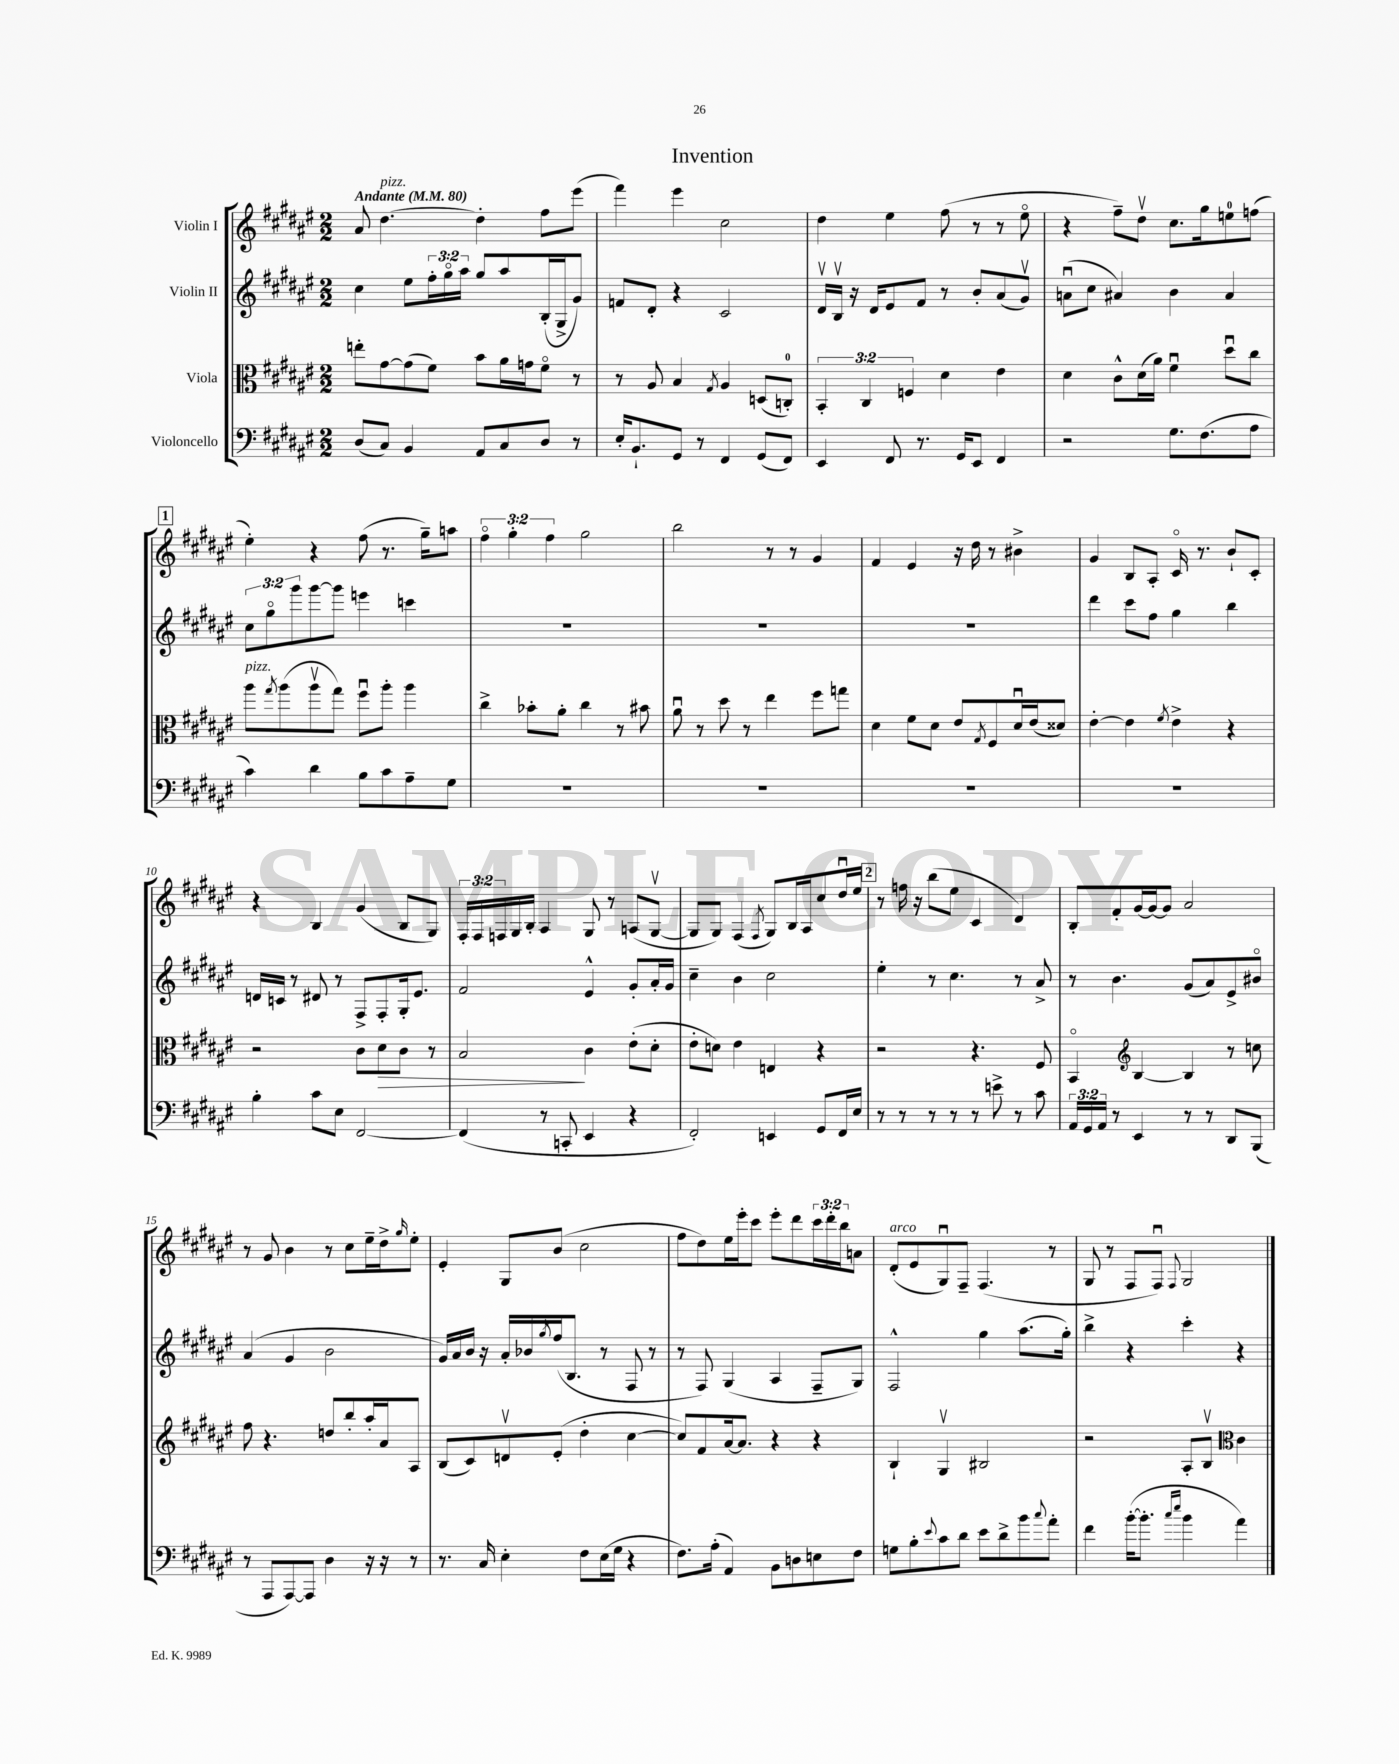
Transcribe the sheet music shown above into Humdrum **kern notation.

**kern	**kern	**kern	**kern
*staff4	*staff3	*staff2	*staff1
*clefF4	*clefC3	*clefG2	*clefG2
*k[f#c#g#d#a#e#]	*k[f#c#g#d#a#e#]	*k[f#c#g#d#a#e#]	*k[f#c#g#d#a#e#]
*M2/2	*M2/2	*M2/2	*M2/2
*MM80	*MM80	*MM80	*MM80
(8D#/L	8ee'\L	4cc#\	8a#/
8C#/J)	[8g#\	.	[4.dd#\
4BB/	(8g#\]	8ee#\L	.
.	8f#\J)	24ff#'\L	.
.	.	24gg#o\	.
.	.	24aa#\JJ	.
8AA#/L	8b\L	8gg#/L	4dd#'\]
8C#/	16a#\L	8aa#/	.
.	16g\J	.	.
8D#/J	8f#o\J	(16B'/L	8ff#\L
.	.	16G#^/J	.
8r	8r	8g#/J)	(8eee#\J
=	=	=	=
16E#'/LK	8r	8f/L	4fff#\)
8.BB`/	.	.	.
.	8A#/	8d#'/J	.
8GG#/J	4B/	4r	4eee#\
8r	.	.	.
.	8qG#/	.	.
4FF#/	4A#/	2c#/	2cc#\
(8GG#/L	(8D/L	.	.
8FF#/J)	8C'/J)	.	.
=	=	=	=
4EE#/	6BB'/	16d#v/LL	4dd#\
.	.	16Bv/JJ	.
.	.	16r	.
.	6C#/	.	.
.	.	16d#/LK	.
8FF#/	.	8e#/	4ee#\
.	6F/	.	.
8.r	.	8f#/J	.
.	4d#\	8r	(8ff#\
16GG#/LK	.	.	.
8EE#/J	.	8b'/L	8r
4FF#/	4e#\	(8a#/	8r
.	.	8g#v/J)	8ee#o\
=	=	=	=
2r	4d#\	(8au\L	4r
.	.	8cc#\J	.
.	8c#^^\L	4a#/)	8ff#~\L)
.	(16d#\L	.	8dd#v\J
.	16a#\JJ)	.	.
8.G#\L	4f#u\	4b\	8.cc#\L
(8.F#\	.	.	16gg#\k
.	8dd#u\L	4a#/	8ee\
8A#\J	8cc#\J	.	(8ff\J
=	=	=	=
4c#\)	8aa#\L	12cc#\L	4ee#'\)
.	.	12gg#o\	.
.	8qgg#/	.	.
.	(8aa#\	.	.
.	.	12ggg#\	.
4d#\	8aa#v\	[8ggg#\	4r
.	8gg#\J)	8ggg#\]J	.
8B\L	8ff#u\L	4eee\	(8ff#\
8c#\	8aa#'\J	.	8.r
8A#~\	4aa#\	4ccc\	.
.	.	.	16gg#~\LK)
8G#\J	.	.	8aa\J
=	=	=	=
1r	4cc#^\	1r	6ff#o\
.	.	.	6gg#'\
.	8b-'\L	.	.
.	.	.	6ff#\
.	8a#'\J	.	.
.	4cc#\	.	2gg#\
.	8r	.	.
.	8b#\	.	.
=	=	=	=
1r	8a#u\	1r	2bb\
.	8r	.	.
.	8dd#\	.	.
.	8r	.	.
.	4ee#\	.	8r
.	.	.	8r
.	8ff#\L	.	4g#/
.	8gg\J	.	.
=	=	=	=
1r	4d#\	1r	4f#/
.	8f#\L	.	4e#/
.	8d#\J	.	.
.	8e#/L	.	16r
.	.	.	16dd#\
.	8qG#/	.	.
.	8F#/	.	8r
.	16d#u/L	.	4b#^\
.	(16e#/J	.	.
.	8d##/J)	.	.
=	=	=	=
1r	[4e#'\	4ddd#\	4g#/
.	4e#\]	8ccc#\L	8B/L
.	.	8ff#\J	8A#'/J
.	8qf#/	.	.
.	4e#^\	4gg#\	16c#o/
.	.	.	8.r
.	4r	4bb\	8b`/L
.	.	.	8c#'/J
=	=	=	=
4B'\	2r	16d/LL	4r
.	.	16c/JJ	.
.	.	8r	.
8c#\L	.	8d#/	4B/
8E#\J	.	8r	.
[2FF#/	8c#\L	8F#^/L	(4g#/
.	8d#\	8F#'/	.
.	8c#\J	16G#'/k	8B/L
.	.	8.e#/J	.
.	8r	.	8G#/J)
=	=	=	=
(4FF#/]	2B/	2f#/	24F#'/LL
.	.	.	24F#/
.	.	.	24F/
.	.	.	16G#/
.	.	.	16B'/JJ
8r	.	.	4A#/
8CC'/	.	.	.
4EE#/	4c#\	4e#^^/	8G#/
.	.	.	8r
4r	(8e#'\L	8g#'/L	(8A/L
.	8d#'\J	16a#'/L	[8G#v/J
.	.	16g#/JJ	.
=	=	=	=
2FF#'/)	8e#'\L	4cc#~\	8G#/]L
.	8d\J)	.	8G#/J)
.	4e#\	4b\	(4F#/
.	.	.	8qF#/
4EE/	4E/	2cc#\	8G#/L)
.	.	.	16B/L
.	.	.	16A#/J
8GG#/L	4r	.	8cc#/
16FF#/L	.	.	16dd#u/L
16E#/JJ	.	.	16ee#/JJ
=	=	=	=
8r	2r	4ee#'\	8r
8r	.	.	16ff\
.	.	.	16r
8r	.	8r	(8bb\L
8r	.	4.cc#\	8ee#\J
8r	4.r	.	4c#/
8e^\	.	.	.
8r	.	8r	4d#/)
8c#\	8F#/	8a#^/	.
=	=	=	=
24AA#/LL	4BBo/	8r	8B'/L
24GG#/	.	.	.
24AA#/JJ	.	.	.
8r	.	4.b\	8f#'/
*	*clefG2	*	*
4EE#/	[4B/	.	[16g#/L
.	.	.	16g#/_J
.	.	.	8g#/]J
8r	4B/]	(8g#/L	2a#/
8r	.	8a#/)	.
8DD#/L	8r	8e#^/	.
(8BBB/J	8cc\	8b#o/J	.
=	=	=	=
8r	8ff#\	(4a#/	8r
8AAA#/L	4.r	.	8g#/
[8AAA#/)	.	4g#/	4b\
8AAA#/]J	.	.	.
4D#\	8dd/L	2b\	8r
.	8bb'/	.	8cc#\L
16r	16aa#'/L	.	16ee#~\L
16r	16a#/J	.	16dd#^\J
.	.	.	16qqgg#/
8r	8A#/J	.	8ee#'\J
=	=	=	=
8.r	(8B/L	16g#/LL)	4e#'/
.	.	16a#/	.
.	8c#/)	16b/JJ	.
16C#/	.	16r	.
4E#'\	8dv/	16a#'/LL	8G#/L
.	.	16b-/	.
.	.	8qgg#/	.
.	(8e#'/J	(16ff#/J	(8b/J
.	.	8.B/J	.
8F#\L	4dd#'\	.	2cc#\
(16E#\L	.	8r	.
16G#\JJ	.	.	.
4r	[4cc#\	8F#/	.
.	.	8r	.
=	=	=	=
8.F#\L)	8cc#/]L)	8r	8ff#\L
.	8f#/	8F#/)	8dd#\)
(16A#'\Jk	.	.	.
4AA#/)	[16a#/k	(4G#/	16ee#\L
.	8.a#/]J	.	16eee#'\J
.	.	.	8ccc#\J
8BB\L	4r	4A#/	8eee#'\L
8D\	.	.	8ddd#\
8E\	4r	8F#~/L	24ccc#\L
.	.	.	24ddd#'\
.	.	.	24bb\J
8F#\J	.	8G#/J)	8a\J
=	=	=	=
8G\L	4B`/	2F#^^/	(8d#'/L
8B'\	.	.	8e#/
8qqe#/	.	.	.
8c#\	4G#v/	.	8G#u/)
8d#\J	.	.	8F#~/J
8e#\L	2B#/	4gg#\	(4.F#/
8d#^\	.	.	.
8b\	.	(8.aa#\L	.
8qqcc#/	.	.	.
8a#'\J	.	.	8r
.	.	16gg#'\Jk)	.
=	=	=	=
4f#\	2r	4bb^\	8G#/
.	.	.	8r
([16b'\LK	.	4r	8F#/L
8.b'\]J	.	.	.
.	.	.	8F#u/J)
16qqcc#/LL	.	.	.
16qqee#/JJ	.	.	8qqF#/
4b\	8A#'/L	4ccc#'\	2G#/
.	8Bv/J	.	.
*	*clefC3	*	*
4a#\)	4c#\	4r	.
==	==	==	==
*-	*-	*-	*-
